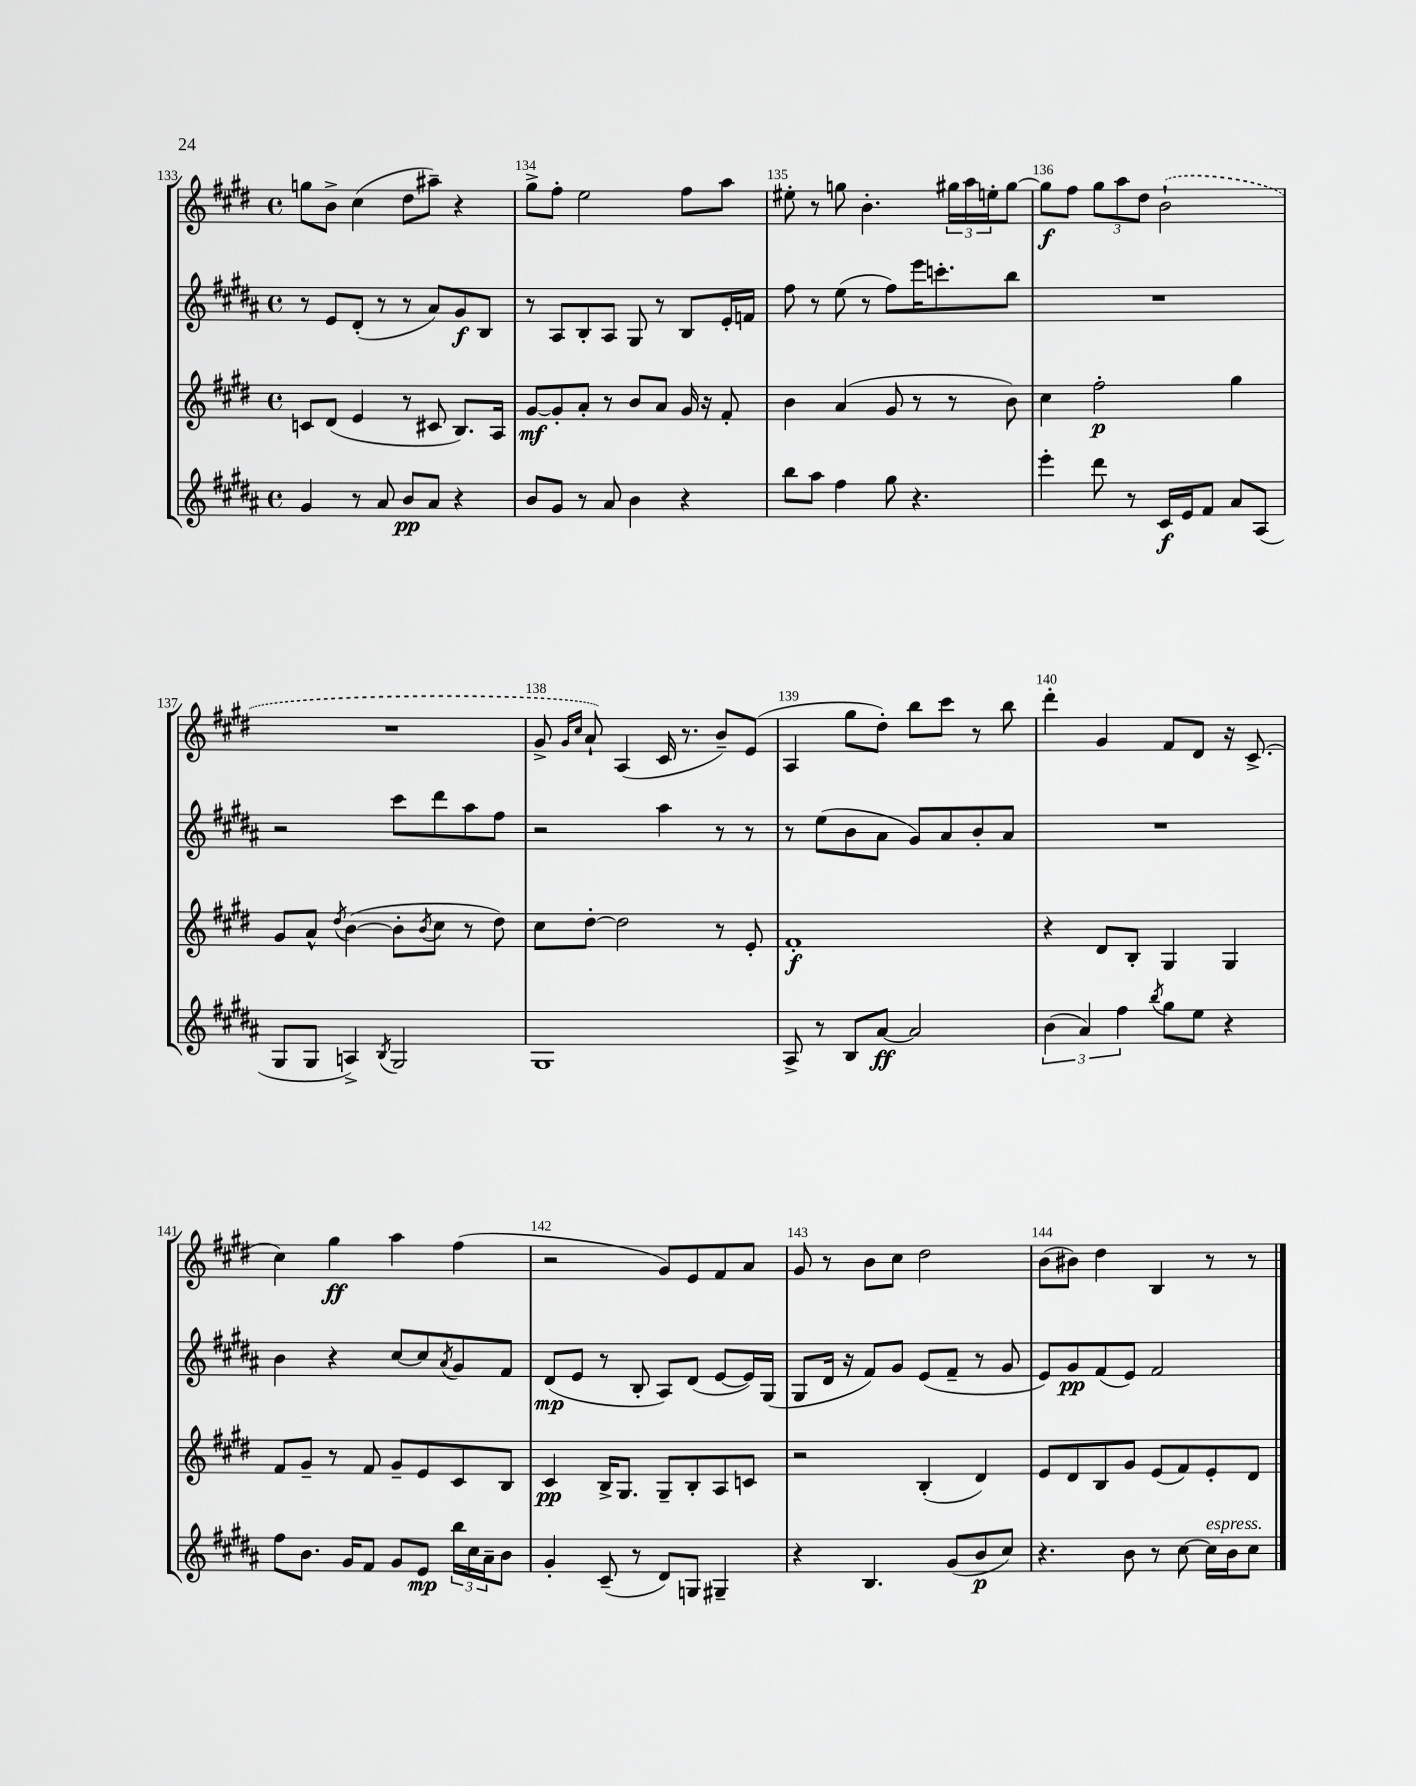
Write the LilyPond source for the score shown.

<<
\new StaffGroup <<
\new Staff = "s0" {
    \clef treble \key e \major \defaultTimeSignature \time 4/4
    g''8 b'8-> cis''4( dis''8 ais''8--) r4 |
    gis''8-> fis''8-. e''2 fis''8 a''8 |
    eis''8-. r8 g''8 b'4.-. \tuplet 3/2 { gis''16 a''16 e''16-. } gis''8~ |
    gis''8\f fis''8 \tuplet 3/2 { gis''8 a''8 dis''8 } \once \slurDashed b'2-!( |
    R1 |
    gis'8-> \grace { gis'16 cis''16 } a'8-!) a4( cis'16 r8. b'8--) e'8( |
    a4 gis''8 dis''8-.) b''8 cis'''8 r8 b''8 |
    dis'''4-. gis'4 fis'8 dis'8 r16 cis'8.->( |
    cis''4) gis''4\ff a''4 fis''4( |
    r2 gis'8) e'8 fis'8 a'8 |
    gis'8 r8 b'8 cis''8 dis''2 |
    b'8( bis'8) dis''4 b4 r8 r8 \bar "|." |
}
\new Staff = "s1" {
    \clef treble \key b \major \defaultTimeSignature \time 4/4
    r8 e'8 dis'8-.( r8 r8 ais'8) gis'8\f b8 |
    r8 ais8 b8-. ais8 gis8 r8 b8 e'16-. f'16 |
    fis''8 r8 e''8( r8 fis''8) e'''16 c'''8.-. b''8 |
    R1 |
    r2 cis'''8 dis'''8 ais''8 fis''8 |
    r2 ais''4 r8 r8 |
    r8 e''8( b'8 ais'8 gis'8) ais'8 b'8-. ais'8 |
    R1 |
    b'4 r4 cis''8~ cis''8 \acciaccatura { ais'8 } gis'8 fis'8 |
    dis'8\mp( e'8 r8 b8-. ais8) dis'8( e'8~ e'16) gis16( |
    gis8 dis'16 r16 fis'8) gis'8 e'8( fis'8-- r8 gis'8 |
    e'8) gis'8\pp fis'8( e'8) fis'2 \bar "|." |
}
\new Staff = "s2" {
    \clef treble \key e \major \defaultTimeSignature \time 4/4
    c'8 dis'8( e'4 r8 cis'8 b8.) a16 |
    gis'8~\mf gis'8-. a'8-. r8 b'8 a'8 gis'16 r16 fis'8-. |
    b'4 a'4( gis'8 r8 r8 b'8) |
    cis''4 fis''2-.\p gis''4 |
    gis'8 a'8-^ \acciaccatura { dis''8 } b'4~( b'8-. \acciaccatura { b'8 } cis''8 r8 dis''8) |
    cis''8 dis''8~-. dis''2 r8 e'8-. |
    fis'1-.\f |
    r4 dis'8 b8-. gis4 gis4 |
    fis'8 gis'8-- r8 fis'8 gis'8-- e'8 cis'8 b8 |
    cis'4\pp b16-> gis8. gis8-- b8-. a8 c'8 |
    r2 b4-.( dis'4) |
    e'8 dis'8 b8 gis'8 e'8( fis'8) e'8-. dis'8 \bar "|." |
}
\new Staff = "s3" {
    \clef treble \key b \major \defaultTimeSignature \time 4/4
    gis'4 r8 ais'8 b'8\pp ais'8 r4 |
    b'8 gis'8 r8 ais'8 b'4 r4 |
    b''8 ais''8 fis''4 gis''8 r4. |
    e'''4-. dis'''8 r8 cis'16\f e'16 fis'8 ais'8 ais8( |
    gis8 gis8 a4->) \acciaccatura { b8 } gis2 |
    gis1 |
    ais8-> r8 b8 ais'8~\ff ais'2 |
    \tuplet 3/2 { b'4( ais'4) fis''4 } \acciaccatura { b''8 } gis''8 e''8 r4 |
    fis''8 b'8. gis'16 fis'8 gis'8 e'8\mp \tuplet 3/2 { b''16 cis''16 ais'16-- } b'8 |
    gis'4-. cis'8--( r8 dis'8) g8 gis4-- |
    r4 b4. gis'8( b'8\p cis''8) |
    r4. b'8 r8 cis''8~ cis''16^\markup { \italic "espress." } b'16 cis''8 \bar "|." |
}
>>
>>
\layout { \context { \Score currentBarNumber = #133 \override BarNumber.break-visibility = ##(#f #t #t) barNumberVisibility = #all-bar-numbers-visible } }
